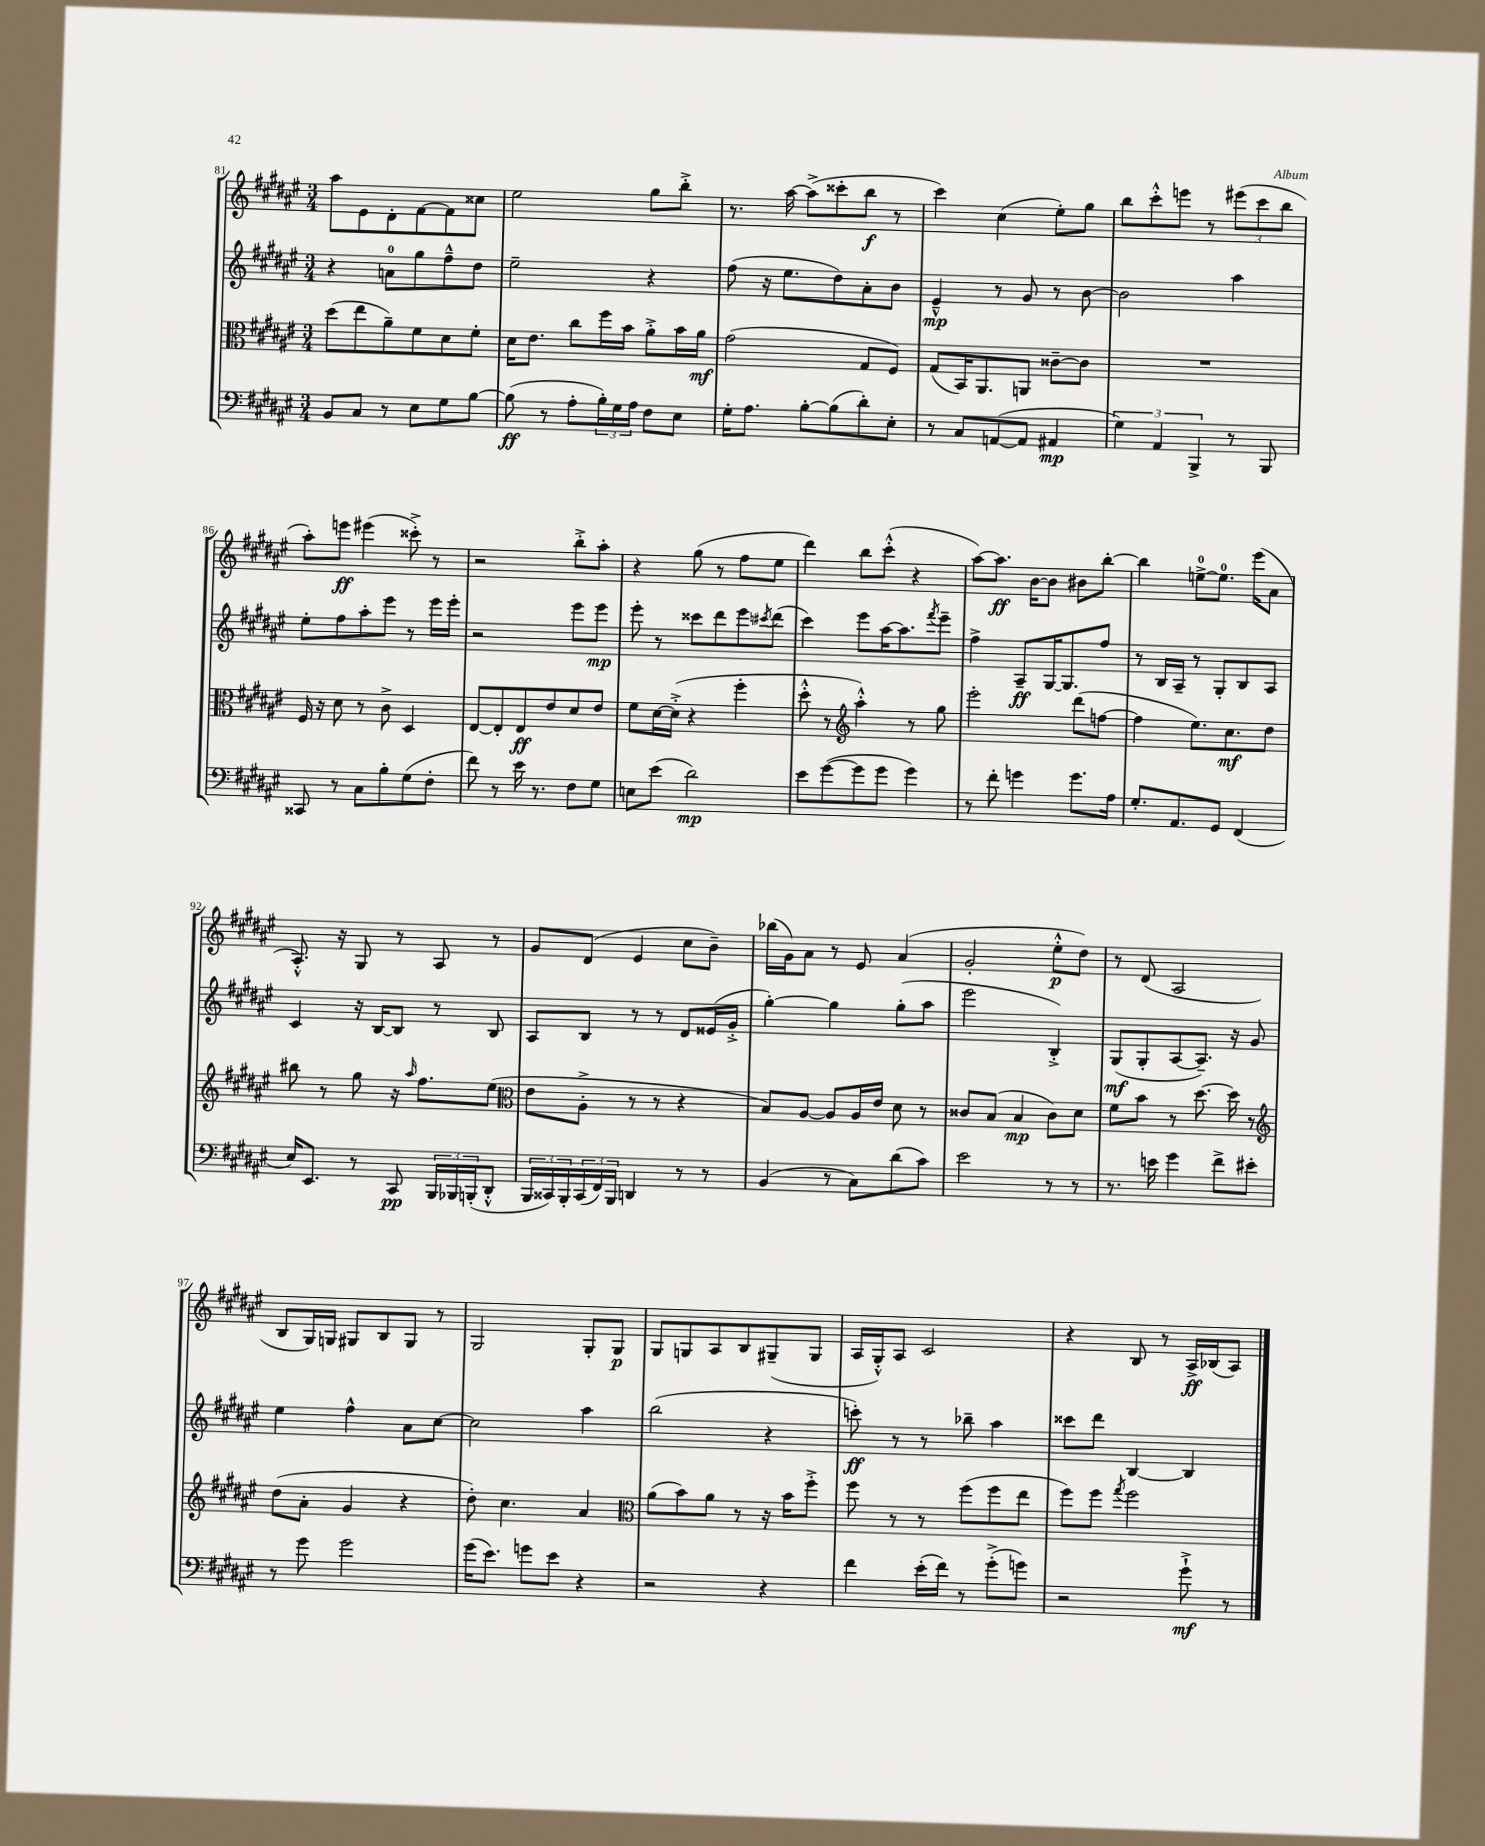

**kern	**kern	**kern	**kern
*staff4	*staff3	*staff2	*staff1
*clefF4	*clefC3	*clefG2	*clefG2
*k[f#c#g#d#a#e#]	*k[f#c#g#d#a#e#]	*k[f#c#g#d#a#e#]	*k[f#c#g#d#a#e#]
*M3/4	*M3/4	*M3/4	*M3/4
8BB	(8dd#	4r	8aa#
8C#	8ee#	.	8e#
8r	8a#~)	8a	8d#'
8E#	8f#	8gg#	[8f#
8G#	8d#	8ff#~^^	8f#]
[8B	8f#'	8dd#	8cc##
=	=	=	=
(8B]	16d#	2ee#~	2ee#
.	8.e#	.	.
8r	.	.	.
8A#'	8cc#	.	.
24B')	16ff#	.	.
24G#	.	.	.
.	16b	.	.
24A#	.	.	.
8F#	8a#'^	4r	8gg#
8E#	16b	.	8bb'^
.	16a#	.	.
=	=	=	=
16G#'	(2g#	(8ff#	8.r
8.A#	.	.	.
.	.	16r	.
.	.	8.ee#	[16aa#
[8B'	.	.	(8aa#^]
(8B]	.	8dd#)	8ccc##'
8d#')	8G#	8a#'	8bb
8E#'	8F#)	8b	8r
=	=	=	=
8r	(8G#	4e#~^^	4ccc#)
8C#	16BB)	.	.
.	8.AA#	.	.
([8AA	.	8r	(4cc#
8AA]	8AA	8g#	.
4AA#	[8c##~	8r	8ee#')
.	8c##]	[8b	8gg#
=	=	=	=
6G#)	2.r	2b]	8bb
.	.	.	8ccc#'^^
6AA#	.	.	.
.	.	.	8eee
6BBB^	.	.	.
.	.	.	8r
8r	.	4aa#	(12eee#
.	.	.	12ccc#
8BBB	.	.	.
.	.	.	12bb
=	=	=	=
8CC##	16F#	8ee#'	8aa#')
.	16r	.	.
8r	8d#	8ff#	8eee
8C#	8r	8aa#'	(4eee#
8B'	8c#^	8eee#	.
(8G#	4D#	8r	8ccc##'^)
8F#'	.	16eee#	8r
.	.	16eee#'	.
=	=	=	=
8f#)	[8E#	2r	2r
8r	8E#']	.	.
16e#	8E#	.	.
8.r	.	.	.
.	8e#	.	.
8F#	8d#	8eee#	8bb'^
8G#	8e#	8eee#	8aa#'
=	=	=	=
8E	8f#	8eee#'	4r
(8e#	[16d#	8r	.
.	(16d#'^]	.	.
2d#)	4r	8ccc##	(8gg#
.	.	8ddd#	8r
.	4ff#'	8eee#	8ff#
.	.	8qccc#	.
.	.	(8ddd#	8ee#
=	=	=	=
8e#	8dd#'^^	4ccc#)	4ddd#)
([8g#	8r	.	.
*	*clefG2	*	*
8g#]	4aa#'^^)	8eee#	8bb
8g#	.	[16aa#	(8ccc#'^^
.	.	8.aa#]	.
4g#)	8r	.	4r
.	.	8qfff#	.
.	8gg#	8eee#~	.
=	=	=	=
8r	2eee#'	4ff#^	[8aa#)
8f#'	.	.	8.aa#]
4g	.	8A#~	.
.	.	.	[16b
.	.	[16G#	8b]
.	.	8.G#]	.
8.g	(8ddd#	.	8b#
.	[8ff	8ff#	[8bb'
16A#	.	.	.
=	=	=	=
8.G#'	4ff]	8r	4bb]
.	.	16B	.
8.AA#	.	16A#~	.
.	8.ee#)	8r	[8ee^
8GG#	.	8G#'	8.ee]
.	8.cc#	.	.
(4FF#	.	8B	.
.	.	.	(16eee#
.	8dd#	8A#	8a#
=	=	=	=
16E#)	8bb#	4c#	8.A#'^^)
8.EE#	.	.	.
.	8r	.	.
.	.	.	16r
8r	8gg#	16r	8G#
.	.	[16B	.
8CC#	16r	8B]	8r
.	16qqaa#	.	.
.	8.ff#	.	.
24BBB	.	8r	8A#
24BBB-	.	.	.
(24BBB'	.	.	.
8DD#'^^	(8ee#	8B	8r
=	=	=	=
*	*clefC3	*	*
24BBB	8e#	8A#	8g#
24CC##)	.	.	.
24BBB'	.	.	.
(24CC##	8A#'^	8B	(8d#
24FF#)	.	.	.
24BBB	.	.	.
4DD	8r	8r	4e#
.	8r	8r	.
8r	4r	8d#	8cc#
8r	.	(16e##	8b~)
.	.	16g#'^	.
=	=	=	=
(4BB	8B)	[4gg#')	(16bb-
.	.	.	16g#)
.	[8A#	.	8a#
8r	8A#]	4gg#]	8r
8C#)	16A#	.	8e#
.	16e#	.	.
(8d#	8d#	(8gg#'	(4a#
8c#)	8r	8aa#	.
=	=	=	=
2e#	8c##	2eee#	2g#'
.	(8B	.	.
.	4B	.	.
8r	8c##)	4B'^)	8ee#'^^
8r	8d#	.	8dd#)
=	=	=	=
8.r	8f#	(8G#	8r
.	8b	8G#'	(8d#
16e	.	.	.
4g#	8r	[8A#	2A#
.	[8.dd#	8.A#~])	.
8f#^	.	.	.
.	16dd#]	16r	.
8e#'	8r	8g#	.
=	=	=	=
*	*clefG2	*	*
8r	(8dd#	4ee#	8B
8g#	8a#'	.	16G#)
.	.	.	16G
2g#	4g#	4ff#^^	8G#
.	.	.	8B
.	4r	8a#	8G#
.	.	[8cc#	8r
=	=	=	=
(16g#	8dd#')	2cc#]	2G#
8.e#)	.	.	.
.	4.cc#	.	.
8g	.	.	.
8e#	.	.	.
4r	4a#	4aa#	8G#'
.	.	.	8G#
=	=	=	=
*	*clefC3	*	*
2r	(8a#	(2bb	8G#
.	8b)	.	8G
.	8a#	.	8A#
.	8r	.	8B
4r	16r	4r	(8G#~
.	16b	.	.
.	8ff#'^	.	8G#
=	=	=	=
4f#	8ff#	8ccc')	16A#
.	.	.	16G#'^^)
.	8r	8r	8A#
(16e#'	8r	8r	2c#
16f#)	.	.	.
8r	(8ff#	8bb-~	.
(8g#'^	8ff#	4aa#	.
8g)	8ee#	.	.
=	=	=	=
2r	8ff#)	8ccc##	4r
.	8ff#	8ddd#	.
.	8qgg#	.	.
.	2ff#	[4B	8B
.	.	.	8r
8g#`^	.	4B]	16A#^
.	.	.	(16B-
8r	.	.	8A#)
==	==	==	==
*-	*-	*-	*-
